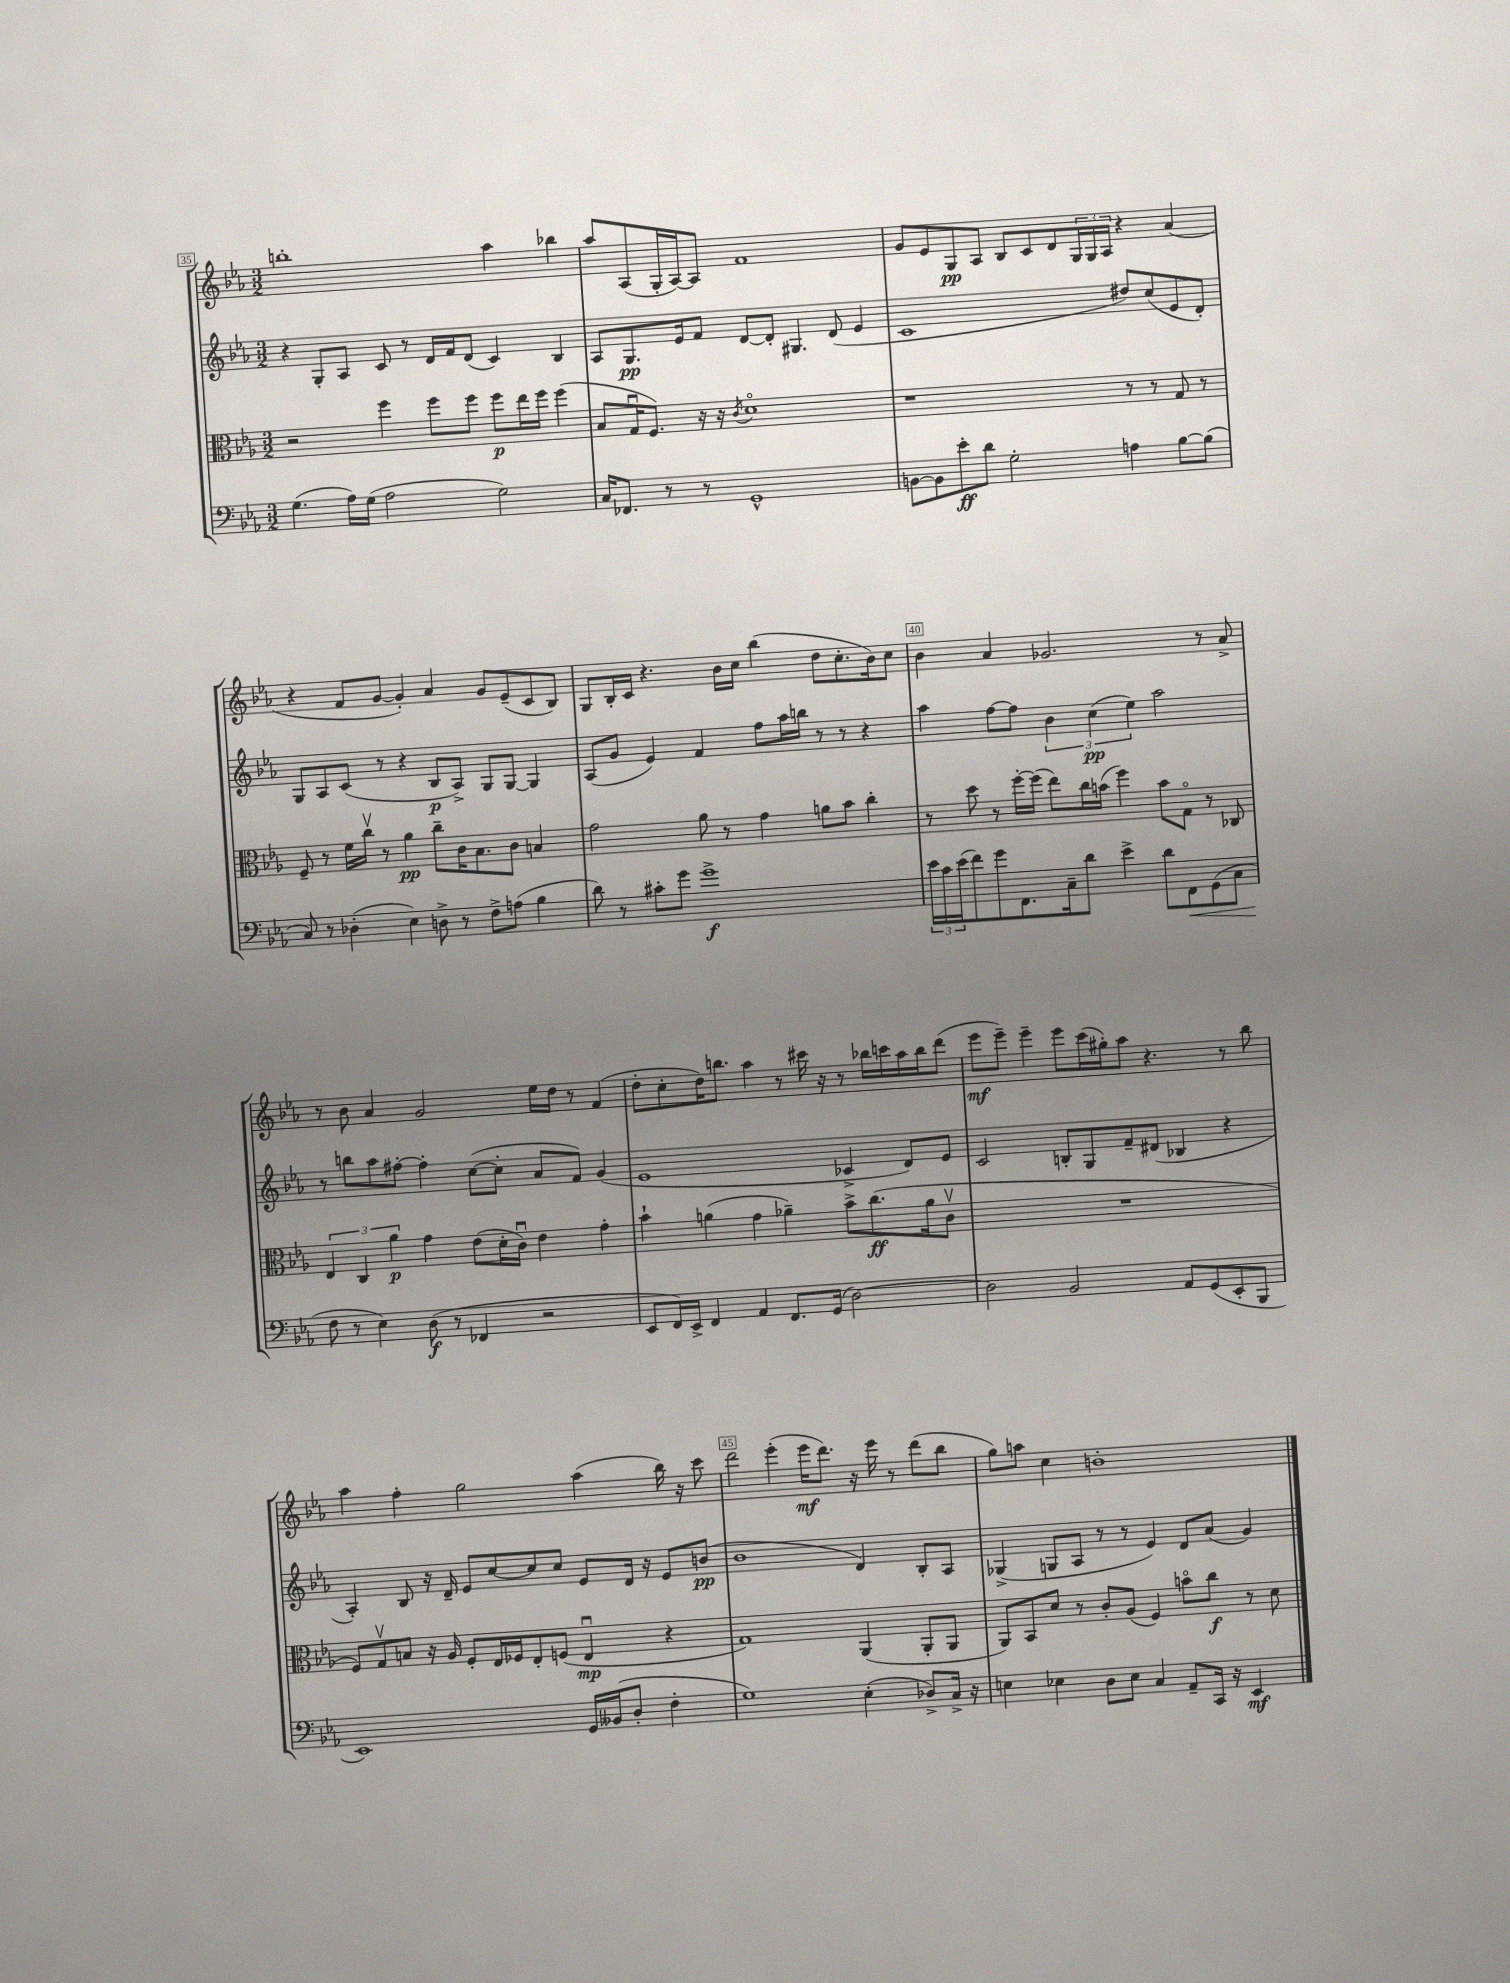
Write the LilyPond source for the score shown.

<<
\new StaffGroup <<
\new Staff = "s0" {
    \clef treble \key ees \major \numericTimeSignature \time 3/2
    b''1-. aes''4 bes''4 |
    aes''8 aes8( g16-. aes16~) aes8 f'1 |
    g'8 ees'8 g8\pp aes8 bes8 c'8 d'8 \tuplet 3/2 { g16 g16 aes16 } r4 aes'4( |
    r4 f'8 g'8~ g'4-.) aes'4 g'8 ees'8--( c'8 bes8) |
    g8 bes16-. c'16 r4. bes'16 c''16 bes''4( d''8 c''8.-. bes'16) c''8 |
    bes'4 aes'4 ges'2. r8 aes'8-> |
    r8 bes'8 aes'4 g'2 ees''16 d''16 r8 f'4( |
    d''8-. c''8-. d''16) b''8. aes''4 r8 cis'''16 r16 r8 bes''16 c'''16 aes''16 bes''16 d'''8( |
    ees'''8\mf ees'''8--) ees'''4-- ees'''8 c'''16( gis''16-.) aes''8 r4. r8 bes''8 |
    aes''4 f''4-. g''2 aes''4( bes''16) r16 c'''8 |
    d'''2 ees'''4-.( ees'''16\mf d'''8.) r16 ees'''16 r8 d'''8( bes''8 |
    g''8) a''8 c''4 b'1-. \bar "|." |
}
\new Staff = "s1" {
    \clef treble \key ees \major \numericTimeSignature \time 3/2
    r4 g8-. aes8 c'8 r8 d'16 f'16 d'8( c'4) bes4 |
    aes8 g8.\pp ees'16 f'8 d'8~ d'8-. gis4. d'8( ees'4 |
    c'1 dis''8) c''8( ees'8 d'8-.) |
    g8 aes8 c'8( r8 r4 bes8\p aes8->) g8 g8~ g4 |
    aes8( g'8 ees'4) f'4 f''8 aes''16 b''16 r8 r8 r4 |
    aes''4 f''8~ f''8 \tuplet 3/2 { bes'4 c''4\pp( ees''4) } aes''2 |
    r8 b''8 aes''8 fis''8~-. fis''4-. c''8~( c''8-. aes'8 f'8) g'4( |
    ees'1 ces'4-> d'8) ees'8 |
    c'2 b8-. g8 f'8-- dis'8( bes4 r4 |
    aes4-.) bes8 r16 d'16-- ees'8 c''8~ c''8 c''8 ees'8 d'16 r16 ees'8 b'8\pp( |
    bes'1 d'4) bes8-. aes8 |
    ges4->( g8 aes8 r8 r8 ees'4) d'8 aes'8( g'4) \bar "|." |
}
\new Staff = "s2" {
    \clef alto \key ees \major \numericTimeSignature \time 3/2
    r2 f''4 f''8 f''8 f''8\p ees''16 f''16 f''4( |
    bes8 g16\downbow f8.) r16 r16 \acciaccatura { c'8 } d'1\flageolet |
    r1 r8 r8 g8 r8 |
    f8-- r8 f'16 c''16\upbow r8 aes'4\pp c''8-- c'16 bes8. c'8 b4 |
    g'2 aes'8 r8 g'4 a'8 bes'8 c''4-. |
    r8 d''8 r8 f''16~-. f''16( ees''8) c''16 b'16( f''4) b'8 g8\flageolet r8 ces8 |
    \tuplet 3/2 { ees4 c4 aes'4\p } g'4 ees'8( d'16-. c'16\downbow) ees'4 g'4-. |
    bes'4-! a'4( g'4 aes'4--) bes'8-> c''8.\ff( aes'16 c'8\upbow |
    R1. |
    f8) g8\upbow b8 r16 aes16 f8-. ees16 fes16 ees8-. f8( ees4\downbow\mp r4 |
    g1) aes,4( aes,8-. aes,8 |
    aes,8) bes,8 d'8 r8 c'8-. aes8( f4) b'8\flageolet c''8\f r8 d'8 \bar "|." |
}
\new Staff = "s3" {
    \clef bass \key ees \major \numericTimeSignature \time 3/2
    g4.( aes16) g16( aes2 g2) |
    c16 fes,8. r8 r8 g,1-^ |
    b,8~ b,8 ees'8-.\ff d'8 g2-. a4 bes8~ bes8( |
    c8) r8 des4-.( ees4) d8-> r8 f8-> a8( bes4 |
    d'8) r8 cis'8-. g'8 g'1->\f |
    \tuplet 3/2 { ees'16 c'16 ees'16( } f'8) g'8 f,8. c16-- d'8 ees'4-> d'8 f,8\< g,8( c8 |
    f8\! r8 ees4) d8\f( r8 fes,4 r2 |
    ees,8 f,16) ees,16-> f,4 aes,4 f,8. g,16( d2~) |
    d2 bes,2 aes,8 g,8( ees,8-. bes,,8 |
    ees,1) g,16 beses,16( d8-. f4-. |
    g1) ees4-.( des8->) c16-> r16 |
    e4 ees4 d8 ees8 c4 aes,8-- c,16 r16 ees,4\mf \bar "|." |
}
>>
>>
\layout { \context { \Score currentBarNumber = #35 \override BarNumber.break-visibility = ##(#f #t #t) barNumberVisibility = #(every-nth-bar-number-visible 5) \override BarNumber.stencil = #(make-stencil-boxer 0.1 0.3 ly:text-interface::print) } }
